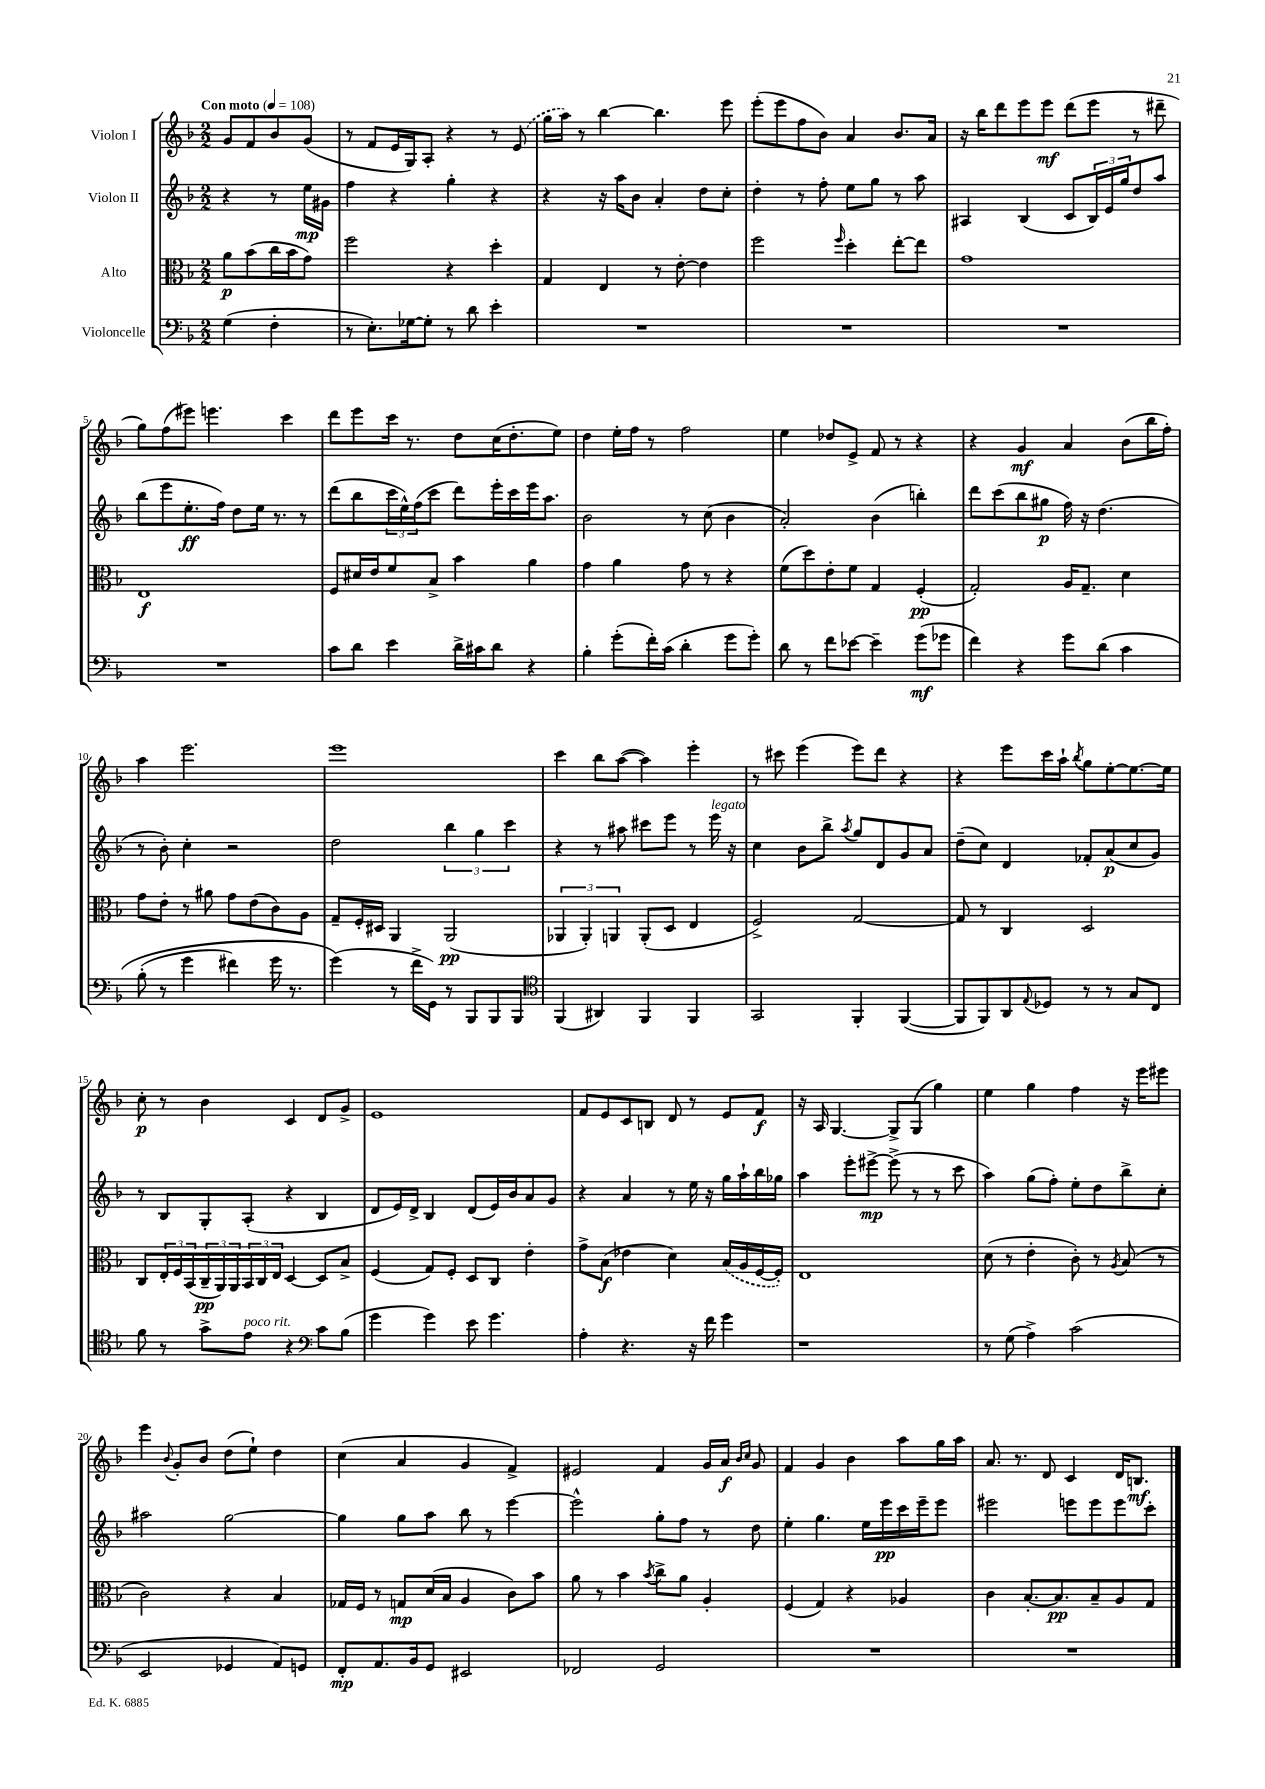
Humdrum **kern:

**kern	**dynam	**kern	**dynam	**kern	**dynam	**kern	**dynam
*part4	*part4	*part3	*part3	*part2	*part2	*part1	*part1
*staff4	*staff4	*staff3	*staff3	*staff2	*staff2	*staff1	*staff1
*I"Violoncelle	*	*I"Alto	*	*I"Violon II	*	*I"Violon I	*
*clefF4	*	*clefC3	*	*clefG2	*	*clefG2	*
*k[b-]	*	*k[b-]	*	*k[b-]	*	*k[b-]	*
*M2/2	*	*M2/2	*	*M2/2	*	*M2/2	*
*MM108	*	*MM108	*	*MM108	*	*MM108	*
=	=	=	=	=	=	=	=
!	!	!	!	!	!	!LO:TX:a:B:t=Con moto	!
(4G\	.	8a\L	p	4r	.	8g/L	.
.	.	(8b-\	.	.	.	8f/	.
4F'\	.	16cc\L	.	8r	.	8b-/	.
.	.	16b-\J	.	.	.	.	.
.	.	8g\J)	.	16ee\LL	mp	(8g/J	.
.	.	.	.	16g#X\JJ	.	.	.
=1	=1	=1	=1	=1	=1	=1	=1
8r	.	2ff\	.	4ff\	.	8r	.
8.E'\L)	.	.	.	.	.	8f/L	.
.	.	.	.	4r	.	16e/L	.
[16G-X\k	.	.	.	.	.	16G/J)	.
8G-'\J]	.	.	.	.	.	8A'/J	.
8r	.	4r	.	4gg'\	.	4r	.
8d\	.	.	.	.	.	.	.
4e'\	.	4dd'\	.	4r	.	8r	.
.	.	.	.	.	.	(8e/	.
=2	=2	=2	=2	=2	=2	=2	=2
1r	.	4G/	.	4r	.	16gg\LL	.
.	.	.	.	.	.	16aa\JJ)	.
.	.	.	.	.	.	8r	.
.	.	4E/	.	16r	.	[4bb-\	.
.	.	.	.	16aa\KL	.	.	.
.	.	.	.	8b-\J	.	.	.
.	.	8r	.	4a'/	.	4.bb-\]	.
.	.	[8e'\	.	.	.	.	.
.	.	4e\]	.	8dd\L	.	.	.
.	.	.	.	8cc'\J	.	8eee\	.
=3	=3	=3	=3	=3	=3	=3	=3
1r	.	2ff\	.	4dd'\	.	(8eee'\L	.
.	.	.	.	.	.	8eee\	.
.	.	.	.	8r	.	8ff\	.
.	.	.	.	8ff'\	.	8b-\J)	.
.	.	16qqff/	.	.	.	.	.
.	.	4dd'\	.	8ee\L	.	4a/	.
.	.	.	.	8gg\J	.	.	.
.	.	[8ee'\L	.	8r	.	8.b-/L	.
.	.	8ee\J]	.	8aa\	.	.	.
.	.	.	.	.	.	16a/Jk	.
=4	=4	=4	=4	=4	=4	=4	=4
1r	.	1g	.	4A#X/	.	16r	.
.	.	.	.	.	.	16bb-\KL	.
.	.	.	.	.	.	8ddd\	.
.	.	.	.	(4B-/	.	8eee\	.
.	.	.	.	.	.	8eee\J	mf
.	.	.	.	8c/L	.	(8ddd\L	.
.	.	.	.	24B-/L)	.	8eee\J	.
.	.	.	.	24e/	.	.	.
.	.	.	.	24gg/J	.	.	.
.	.	.	.	8dd/	.	8r	.
.	.	.	.	8aa/J	.	8ddd#X~\	.
!!LO:LB:g=z
=5	=5	=5	=5	=5	=5	=5	=5
1r	.	1E	f	(8bb-\L	.	8gg\L)	.
.	.	.	.	8eee\	.	(8ff\	.
.	.	.	.	8.ee'\	ff	8eee#X\J)	.
.	.	.	.	.	.	4.eeen\	.
.	.	.	.	16ff\Jk)	.	.	.
.	.	.	.	8dd\L	.	.	.
.	.	.	.	16ee\Jk	.	.	.
.	.	.	.	8.r	.	.	.
.	.	.	.	.	.	4ccc\	.
.	.	.	.	8r	.	.	.
=6	=6	=6	=6	=6	=6	=6	=6
8c\L	.	8F/L	.	(8ddd\L	.	8ddd\L	.
8d\J	.	16d#X/L	.	8bb-\	.	8eee\	.
.	.	16e/J	.	.	.	.	.
4e\	.	8f/	.	24ccc\L	.	16ccc\Jk	.
.	.	.	.	24ee^^\)	.	.	.
.	.	.	.	.	.	8.r	.
.	.	.	.	(24ff\J	.	.	.
.	.	8B-^/J	.	8ccc\J	.	.	.
16d^\LL	.	4b-\	.	8ddd\L)	.	8dd\L	.
16c#X\J	.	.	.	.	.	.	.
8d\J	.	.	.	16eee'\L	.	(16cc\K	.
.	.	.	.	16ccc\	.	8.dd'\	.
4r	.	4a\	.	16eee\J	.	.	.
.	.	.	.	8.aa\J	.	.	.
.	.	.	.	.	.	8ee\J)	.
=7	=7	=7	=7	=7	=7	=7	=7
4B-'\	.	4g\	.	2b-\	.	4dd\	.
(8g'\L	.	4a\	.	.	.	16ee'\LL	.
.	.	.	.	.	.	16ff\JJ	.
16f'\L)	.	.	.	.	.	8r	.
(16c\JJ	.	.	.	.	.	.	.
4d'\	.	8g\	.	8r	.	2ff\	.
.	.	8r	.	(8cc\	.	.	.
8g\L	.	4r	.	4b-\	.	.	.
8g'\J)	.	.	.	.	.	.	.
=8	=8	=8	=8	=8	=8	=8	=8
8d\	.	(8f\L	.	2a'/)	.	4ee\	.
8r	.	8dd\)	.	.	.	.	.
8f\L	.	8e'\	.	.	.	8dd-X/L	.
[8e-X\J	.	8f\J	.	.	.	8e^/J	.
4e-~\]	.	4G/	.	(4b-\	.	8f/	.
.	.	.	.	.	.	8r	.
(8g\L	mf	(4F'/	pp	4bbn'\)	.	4r	.
8g-X\J	.	.	.	.	.	.	.
=9	=9	=9	=9	=9	=9	=9	=9
4f\)	.	2G'/)	.	8ddd\L	.	4r	.
.	.	.	.	(8ccc\	.	.	.
4r	.	.	.	8bb-\	.	4g/	mf
.	.	.	.	8gg#X\J	p	.	.
8g\L	.	16A/KL	.	16ff\)	.	4a/	.
.	.	8.G~/J	.	16r	.	.	.
(8d\J	.	.	.	(4.dd\	.	.	.
4c\	.	4d\	.	.	.	(8b-\L	.
.	.	.	.	.	.	16bb-\L	.
.	.	.	.	.	.	16ff'\JJ)	.
!!LO:LB:g=z
=10	=10	=10	=10	=10	=10	=10	=10
(8B-'\	.	8g\L	.	8r	.	4aa\	.
8r	.	8e'\J	.	8b-'\)	.	.	.
4g\	.	8r	.	4cc'\	.	2.eee\	.
.	.	8a#X\	.	.	.	.	.
4f#X\)	.	8g\L	.	2r	.	.	.
.	.	(8e\	.	.	.	.	.
16g\	.	8c\)	.	.	.	.	.
8.r	.	.	.	.	.	.	.
.	.	8A\J	.	.	.	.	.
=11	=11	=11	=11	=11	=11	=11	=11
(4g\)	.	8G~/L	.	2dd\	.	1eee	.
.	.	16F'/L	.	.	.	.	.
.	.	16D#X/JJ	.	.	.	.	.
8r	.	4AA/	.	.	.	.	.
16f^\LL	.	.	.	.	.	.	.
16GG\JJ)	.	.	.	.	.	.	.
8r	.	(2AA/	pp	6bb-\	.	.	.
8BBB-/L	.	.	.	.	.	.	.
.	.	.	.	6gg\	.	.	.
8BBB-/	.	.	.	.	.	.	.
.	.	.	.	6ccc\	.	.	.
8BBB-/J	.	.	.	.	.	.	.
=12	=12	=12	=12	=12	=12	=12	=12
*clefC4	*	*	*	*	*	*	*
(4FF/	.	6AA-X/	.	4r	.	4ccc\	.
.	.	6AA-'/)	.	.	.	.	.
4AA#X/)	.	.	.	8r	.	8bb-\L	.
.	.	6AAn/	.	.	.	.	.
.	.	.	.	8aa#X\	.	([8aa\J	.
4FF/	.	(8AA'/L	.	8ccc#X\L	.	4aa\])	.
.	.	8D/J	.	8eee\J	.	.	.
4FF/	.	4E/	.	8r	.	4eee'\	.
!	!	!	!	!LO:TX:a:i:t=legato	!	!	!
.	.	.	.	16eee\	.	.	.
.	.	.	.	16r	.	.	.
=13	=13	=13	=13	=13	=13	=13	=13
2GG/	.	2F^/)	.	4cc\	.	8r	.
.	.	.	.	.	.	8ccc#X\	.
.	.	.	.	8b-\L	.	(4eee\	.
.	.	.	.	8bb-^\J	.	.	.
.	.	.	.	8qaa/	.	.	.
4FF'/	.	[2G/	.	8gg/L	.	8eee\L)	.
.	.	.	.	8d/	.	8ddd\J	.
([4FF/	.	.	.	8g/	.	4r	.
.	.	.	.	8a/J	.	.	.
=14	=14	=14	=14	=14	=14	=14	=14
8FF/L]	.	8G/]	.	(8dd~\L	.	4r	.
8FF/)	.	8r	.	8cc\J)	.	.	.
8AA/	.	4C/	.	4d/	.	8eee\L	.
8qqE/	.	.	.	.	.	.	.
8D-X/J	.	.	.	.	.	16ccc\L	.
.	.	.	.	.	.	16aa`\JJ	.
.	.	.	.	.	.	8qbb-/	.
8r	.	2D/	.	8f-X'/L	.	8gg\L	.
8r	.	.	.	(8a/	p	[8ee'\	.
8G/L	.	.	.	8cc/	.	8.ee\_	.
8C/J	.	.	.	8g/J)	.	.	.
.	.	.	.	.	.	16ee\Jk]	.
!!LO:LB:g=z
=15	=15	=15	=15	=15	=15	=15	=15
8f\	.	8C/L	.	8r	.	8cc'\	p
8r	.	24E'/L	.	8B-/L	.	8r	.
.	.	24F/	.	.	.	.	.
.	.	(24BB-/	.	.	.	.	.
8g^\L	.	24C~/	pp	8G'/	.	4b-\	.
.	.	24AA/)	.	.	.	.	.
.	.	24AA/	.	.	.	.	.
!LO:TX:a:i:t=poco rit.	!	!	!	!	!	!	!
8e\J	.	24BB-/	.	(8A'/J	.	.	.
.	.	24C/	.	.	.	.	.
.	.	24E/JJ	.	.	.	.	.
4r	.	[4D/	.	4r	.	4c/	.
*clefF4	*	*	*	*	*	*	*
8c\L	.	8D/L]	.	4B-/	.	8d/L	.
(8B-\J	.	8B-^/J	.	.	.	8g^/J	.
=16	=16	=16	=16	=16	=16	=16	=16
4g\	.	(4F/	.	8d/L	.	1e	.
.	.	.	.	16e/L)	.	.	.
.	.	.	.	16d^/JJ	.	.	.
4g\)	.	8G/L)	.	4B-/	.	.	.
.	.	8F'/J	.	.	.	.	.
8e\	.	8D/L	.	(8d/L	.	.	.
4.g\	.	8C/J	.	16e/L)	.	.	.
.	.	.	.	16b-/J	.	.	.
.	.	4e'\	.	8a/	.	.	.
.	.	.	.	8g/J	.	.	.
=17	=17	=17	=17	=17	=17	=17	=17
4A'\	.	8g^\L	.	4r	.	8f/L	.
.	.	(8B-\J	f	.	.	8e/	.
4.r	.	4e-X\	.	4a/	.	8c/	.
.	.	.	.	.	.	8Bn/J	.
.	.	4d\)	.	8r	.	8d/	.
16r	.	.	.	16ee\	.	8r	.
16f\	.	.	.	16r	.	.	.
4g\	.	(16B-/LL	.	16gg\LL	.	8e/L	.
.	.	16A/	.	16aa`\	.	.	.
.	.	[16F/	.	16bb-\	.	8f/J	f
.	.	16F'/JJ])	.	16gg-X\JJ	.	.	.
=18	=18	=18	=18	=18	=18	=18	=18
1r	.	1E	.	4aa\	.	16r	.
.	.	.	.	.	.	16A/	.
.	.	.	.	.	.	[4.G/	.
.	.	.	.	8eee'\L	.	.	.
.	.	.	.	[8eee#X^\J	mp	.	.
.	.	.	.	(8eee#^\]	.	8G^/L]	.
.	.	.	.	8r	.	(8G/J	.
.	.	.	.	8r	.	4gg\)	.
.	.	.	.	8ccc\	.	.	.
=19	=19	=19	=19	=19	=19	=19	=19
8r	.	(8d\	.	4aa\)	.	4ee\	.
(8G\	.	8r	.	.	.	.	.
4A^\)	.	4e'\	.	(8gg\L	.	4gg\	.
.	.	.	.	8ff'\J)	.	.	.
(2c\	.	8c'\)	.	8ee'\L	.	4ff\	.
.	.	8r	.	8dd\	.	.	.
.	.	8qA/	.	.	.	.	.
.	.	(8B-/	.	8bb-^\	.	16r	.
.	.	.	.	.	.	16eee\KL	.
.	.	8r	.	8cc'\J	.	8eee#X\J	.
!!LO:LB:g=z
=20	=20	=20	=20	=20	=20	=20	=20
2EE/	.	2c\)	.	2aa#X\	.	4eee\	.
.	.	.	.	.	.	8qqb-/	.
.	.	.	.	.	.	8g'/L	.
.	.	.	.	.	.	8b-/J	.
4GG-X/	.	4r	.	[2gg\	.	(8dd\L	.
.	.	.	.	.	.	8ee`\J)	.
8AA/L)	.	4B-/	.	.	.	4dd\	.
8GGn/J	.	.	.	.	.	.	.
=21	=21	=21	=21	=21	=21	=21	=21
8FF'/L	mp	16G-X/LL	.	4gg\]	.	(4cc\	.
.	.	16F/JJ	.	.	.	.	.
8.AA/	.	8r	.	.	.	.	.
.	.	8Gn/L	mp	8gg\L	.	4a/	.
16BB-/k	.	.	.	.	.	.	.
8GG/J	.	(16d/L	.	8aa\J	.	.	.
.	.	16B-/JJ	.	.	.	.	.
2EE#X/	.	4A/	.	8bb-\	.	4g/	.
.	.	.	.	8r	.	.	.
.	.	8c\L)	.	[4eee\	.	4f^/)	.
.	.	8b-\J	.	.	.	.	.
=22	=22	=22	=22	=22	=22	=22	=22
2FF-X/	.	8a\	.	2eee^^\]	.	2e#X/	.
.	.	8r	.	.	.	.	.
.	.	4b-\	.	.	.	.	.
.	.	8qb-/	.	.	.	.	.
2GG/	.	8cc^\L	.	8gg'\L	.	4f/	.
.	.	8a\J	.	8ff\J	.	.	.
.	.	4A'/	.	8r	.	16g/LL	.
.	.	.	.	.	.	16a/JJ	f
.	.	.	.	.	.	16qqb-/LL	.
.	.	.	.	.	.	16qqcc/JJ	.
.	.	.	.	8dd\	.	8g/	.
=23	=23	=23	=23	=23	=23	=23	=23
1r	.	(4F/	.	4ee'\	.	4f/	.
.	.	4G/)	.	4.gg\	.	4g/	.
.	.	4r	.	.	.	4b-\	.
.	.	.	.	16ee\LL	.	.	.
.	.	.	.	16eee\	pp	.	.
.	.	4A-X/	.	16ccc\	.	8aa\L	.
.	.	.	.	16eee~\J	.	.	.
.	.	.	.	8eee\J	.	16gg\L	.
.	.	.	.	.	.	16aa\JJ	.
=24	=24	=24	=24	=24	=24	=24	=24
1r	.	4c\	.	2eee#X\	.	8.a/	.
.	.	.	.	.	.	8.r	.
.	.	[8.B-'/L	.	.	.	.	.
.	.	.	.	.	.	8d/	.
.	.	8.B-/]	pp	.	.	.	.
.	.	.	.	8eeen\L	.	4c/	.
.	.	8B-~/	.	8eee\	.	.	.
.	.	8A/	.	8eee\	.	16d/KL	.
.	.	.	.	.	.	8.Bn/J	mf
.	.	8G/J	.	8ccc'\J	.	.	.
==	==	==	==	==	==	==	==
*-	*-	*-	*-	*-	*-	*-	*-
